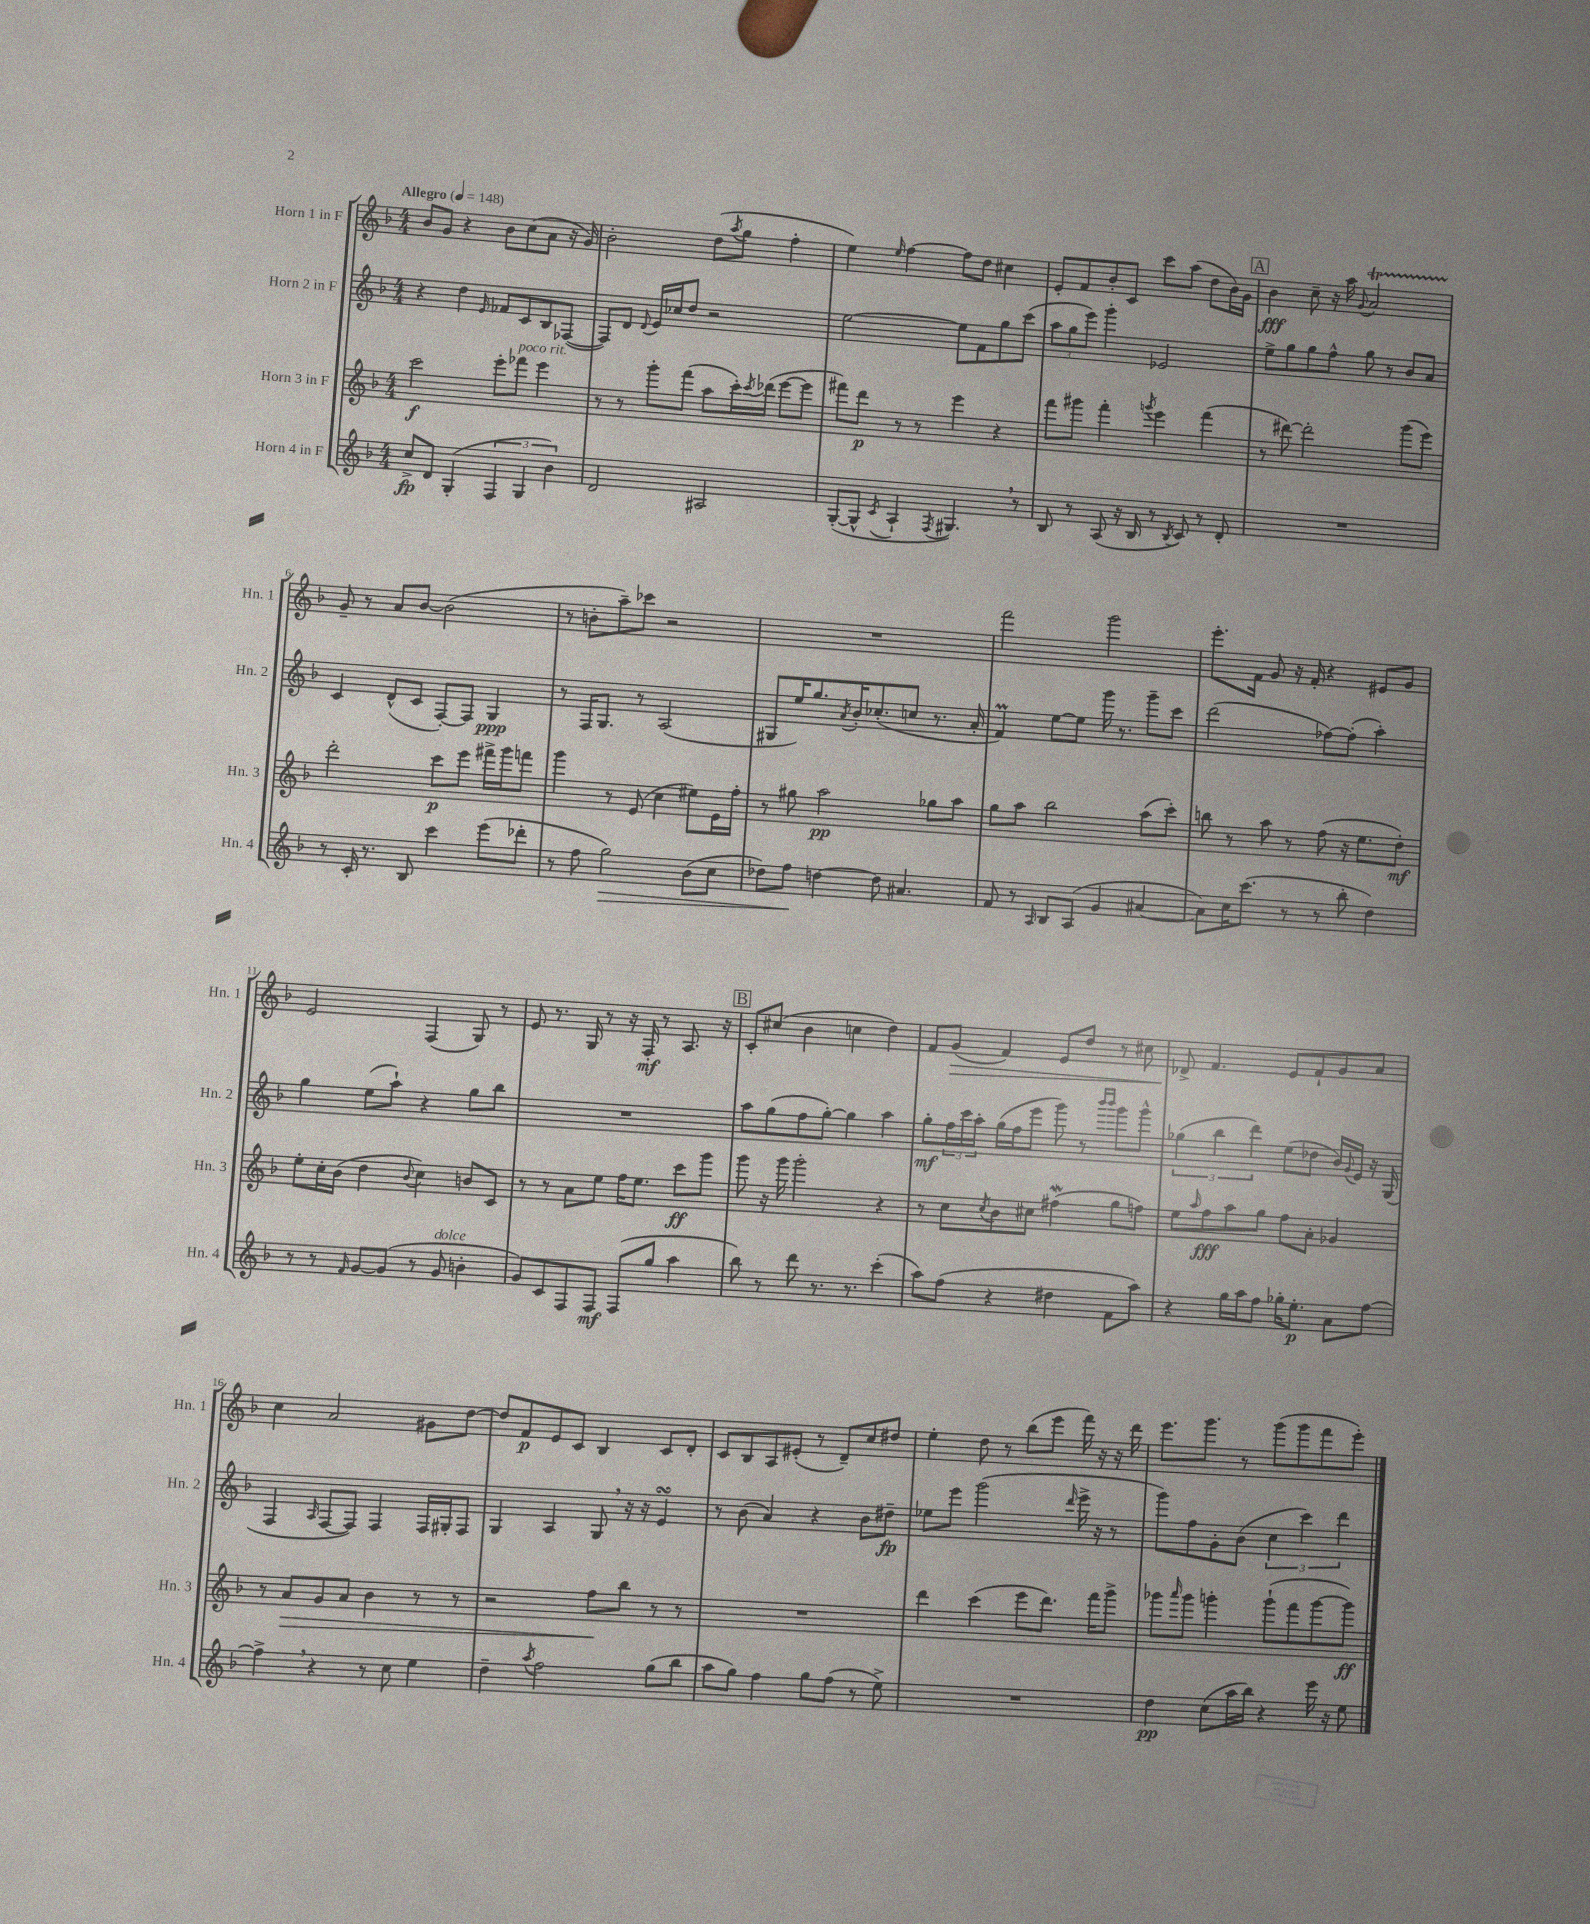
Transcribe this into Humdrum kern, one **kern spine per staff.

**kern	**kern	**kern	**kern
*staff4	*staff3	*staff2	*staff1
*clefG2	*clefG2	*clefG2	*clefG2
*k[b-]	*k[b-]	*k[b-]	*k[b-]
*M4/4	*M4/4	*M4/4	*M4/4
*MM148	*MM148	*MM148	*MM148
8cc^	2ccc	4r	8b-
8d	.	.	8g
(4G'	.	4dd	4r
.	.	16qqe	.
6F	8eee'	8f-	8b-
.	8fff-	8c	(8cc
6G	.	.	.
.	4eee	8B-	8a
6b-)	.	.	.
.	.	([8F-	16r
.	.	.	16g)
=	=	=	=
2d	8r	8F-])	2b-'
.	8r	8d	.
.	.	8qqd	.
.	8ggg'	16e	.
.	.	16cc-	.
.	(8fff	8dd	.
2A#	8aa	2r	(8dd
.	.	.	8qaa
.	16ccc')	.	8gg
.	8qccc	.	.
.	(16ddd-	.	.
.	[8eee	.	4ff'
.	8eee]	.	.
=	=	=	=
([8G'	8fff#)	[2ee	4ee)
8G^^]	8ddd	.	.
8qc	.	.	16qqee
4A`	8r	.	[4ff
.	8r	.	.
8qF	.	.	.
4.G#)	4eee	8ee]	8ff]
.	.	8f	8dd
.	4r	8gg	4cc#
8r	.	(8ccc	.
=	=	=	=
8B-	8fff	12aa	8e'
.	.	12gg	.
8r	8ggg#	.	8f
.	.	12eee)	.
(8A	4fff'	4ggg'	8b-'
16r	.	.	8c
16B-	.	.	.
.	8qggg	.	.
8r	4eee	2e-	8ccc
8qB-	.	.	.
8c)	.	.	(8aa
8r	(4fff	.	8dd
8d'	.	.	16b-)
.	.	.	16g
=	=	=	=
1r	8r	8ee^	4b-
.	[8ddd#)	8gg	.
.	2ddd#']	8gg	8cc~
.	.	8ff^^	16r
.	.	.	16aa
.	.	.	8qqg
.	.	8gg	2a
.	.	8r	.
.	(8ggg	8b-	.
.	8eee)	8a	.
=	=	=	=
8r	2ddd'	4c	8g~
16c'	.	.	8r
8.r	.	.	.
.	.	(8d^^	8a
8B-	.	8c	[8b-
4ccc	8ccc	[8F')	(2b-]
.	8eee	8F]	.
(8eee	16fff#^	4G	.
.	16ggg	.	.
8ddd-'	8fff	.	.
=	=	=	=
8r	4ggg	8r	8r
8ff	.	16F	8b'
.	.	8.G	.
2gg)	8r	.	8aa~)
.	(8e	8r	8ccc-
.	4cc	(2A	2r
(8b-	8ee#)	.	.
8cc	16e	.	.
.	16ff'	.	.
=	=	=	=
8dd-)	8r	8G#	1r
8ff	8gg#	16ee)	.
.	.	8.gg	.
[4dd	2aa	.	.
.	.	8qa	.
.	.	16b-'	.
.	.	(8.cc-'	.
8dd]	.	.	.
4.a#	.	8cc	.
.	8gg-	8.r	.
.	8aa	.	.
.	.	16a'	.
=	=	=	=
8f	8gg	4f)	2fff
8r	8aa	.	.
16qqA	.	.	.
8B-	2bb-	[8ee	.
(8A	.	8ee]	.
4g	.	16ggg	2ggg
.	.	8.r	.
[4a#	(8aa	8ggg~	.
.	8ccc')	8ccc	.
=	=	=	=
8a#])	8bb	(2ddd	8.eee'
16cc	8r	.	.
(8.ccc	.	.	16f
.	8aa	.	8g
8r	8r	.	16r
.	.	.	16f'
8r	(8ff	[8ff-)	4r
8bb-'	16r	(8ff-']	.
.	8.ee	.	.
4dd)	.	4aa')	8e#
.	8dd')	.	8g
=	=	=	=
8r	8ee'	4gg	2e
8r	16cc'	.	.
.	(16b-	.	.
16qqf	.	.	.
[8g	4dd	(8ee	.
(8g]	.	8aa`)	.
.	8qqb-	.	.
8r	4cc)	4r	(4F
8g	.	.	.
4b'	8b	8gg	8G)
.	8c	8bb-	8r
=	=	=	=
8g)	8r	1r	8e
8c	8r	.	8.r
8F	8a	.	.
.	.	.	16G
8F	8ee	.	8r
(8F	16ff	.	16r
.	8.ee	.	16F'
8gg	.	.	8r
4aa	8ccc	.	8.A
.	8ggg	.	.
.	.	.	16r
=	=	=	=
8bb-)	8ggg	8aa	8c'
8r	16r	(8gg	(8cc#
.	16ggg	.	.
8ddd	2ggg'	8ff	4b-
8.r	.	[8gg')	.
.	.	4gg]	4cc
8.r	.	.	.
(4ccc'	4r	4aa	4dd)
=	=	=	=
8aa)	8r	8gg'	8f
(8ff	8cc	24ff	(8g
.	.	24ccc	.
.	.	24aa'	.
.	8qcc	.	.
4r	8b-	(16gg	4f)
.	.	16ff	.
.	8cc#	8eee	.
4dd#	(4ff#	8ggg)	8e
.	.	8r	8dd
.	.	16qqbbb-	.
.	.	16qqbbb-	.
8f	8gg	8ggg	8r
8aa)	8ff)	8ggg^^	8cc#
=	=	=	=
4r	8ee	(6gg-	8d-^
.	16qqaa	.	.
.	8ff	.	4.f
.	.	6bb-	.
16gg	8aa	.	.
16aa	.	.	.
.	.	6ddd)	.
8ff	8gg	.	.
16gg-'	8ff	(8ee	8e
8.ee'	.	.	.
.	8a'	8dd-	8f`
8a	4g-	16b-)	8g
.	.	8qqg	.
.	.	16e	.
[8ff	.	16r	8a
.	.	(16G	.
=	=	=	=
4ff^]	8r	4F	4cc
.	8a	.	.
.	.	16qqA	.
4r	8g	[8F	2a
.	8a	8F])	.
8r	4b-	4F	.
8cc	.	.	.
4ee	8r	16F	8g#
.	.	16G#'	.
.	8r	8F	[8dd
=	=	=	=
4dd~	2r	4G	8dd]
.	.	.	8f
8qaa	.	.	.
2ff	.	4A	8e
.	.	.	8c
.	8ff	8G	4B-
.	8bb-	16r	.
.	.	16r	.
(8gg	8r	4e	8c
8bb-	8r	.	8d'
=	=	=	=
8aa	1r	8r	8c
8gg)	.	(8b-	8B-
4ff	.	4a)	8A
.	.	.	(8e#'
8gg	.	4r	8r
(8ff	.	.	8d~)
8r	.	8b-	8cc
8ee^)	.	8dd#~	8dd#
=	=	=	=
1r	4ddd	8ee-	4ee'
.	.	8eee	.
.	(4ccc	(2ggg	8dd
.	.	.	8r
.	8eee	.	(8bb-
.	8.ddd)	.	8eee
.	.	16qqddd	.
.	.	16eee^	16fff)
.	16fff	16r	16r
.	8ggg^	8r	16r
.	.	.	16ddd
=	=	=	=
4dd	8ggg-	8ggg)	8.eee
.	16qqaaa	.	.
.	8ggg-	8ff	.
.	.	.	8.ggg
(8cc	4ggg'	8g'	.
16aa	.	(8b-	8r
16bb-)	.	.	.
4r	(8ggg`	6cc	(8ggg
.	8fff	.	8ggg
.	.	6ccc)	.
16eee	[8ggg	.	8fff
16r	.	.	.
.	.	6ddd	.
8ee	8ggg])	.	8eee')
==	==	==	==
*-	*-	*-	*-
